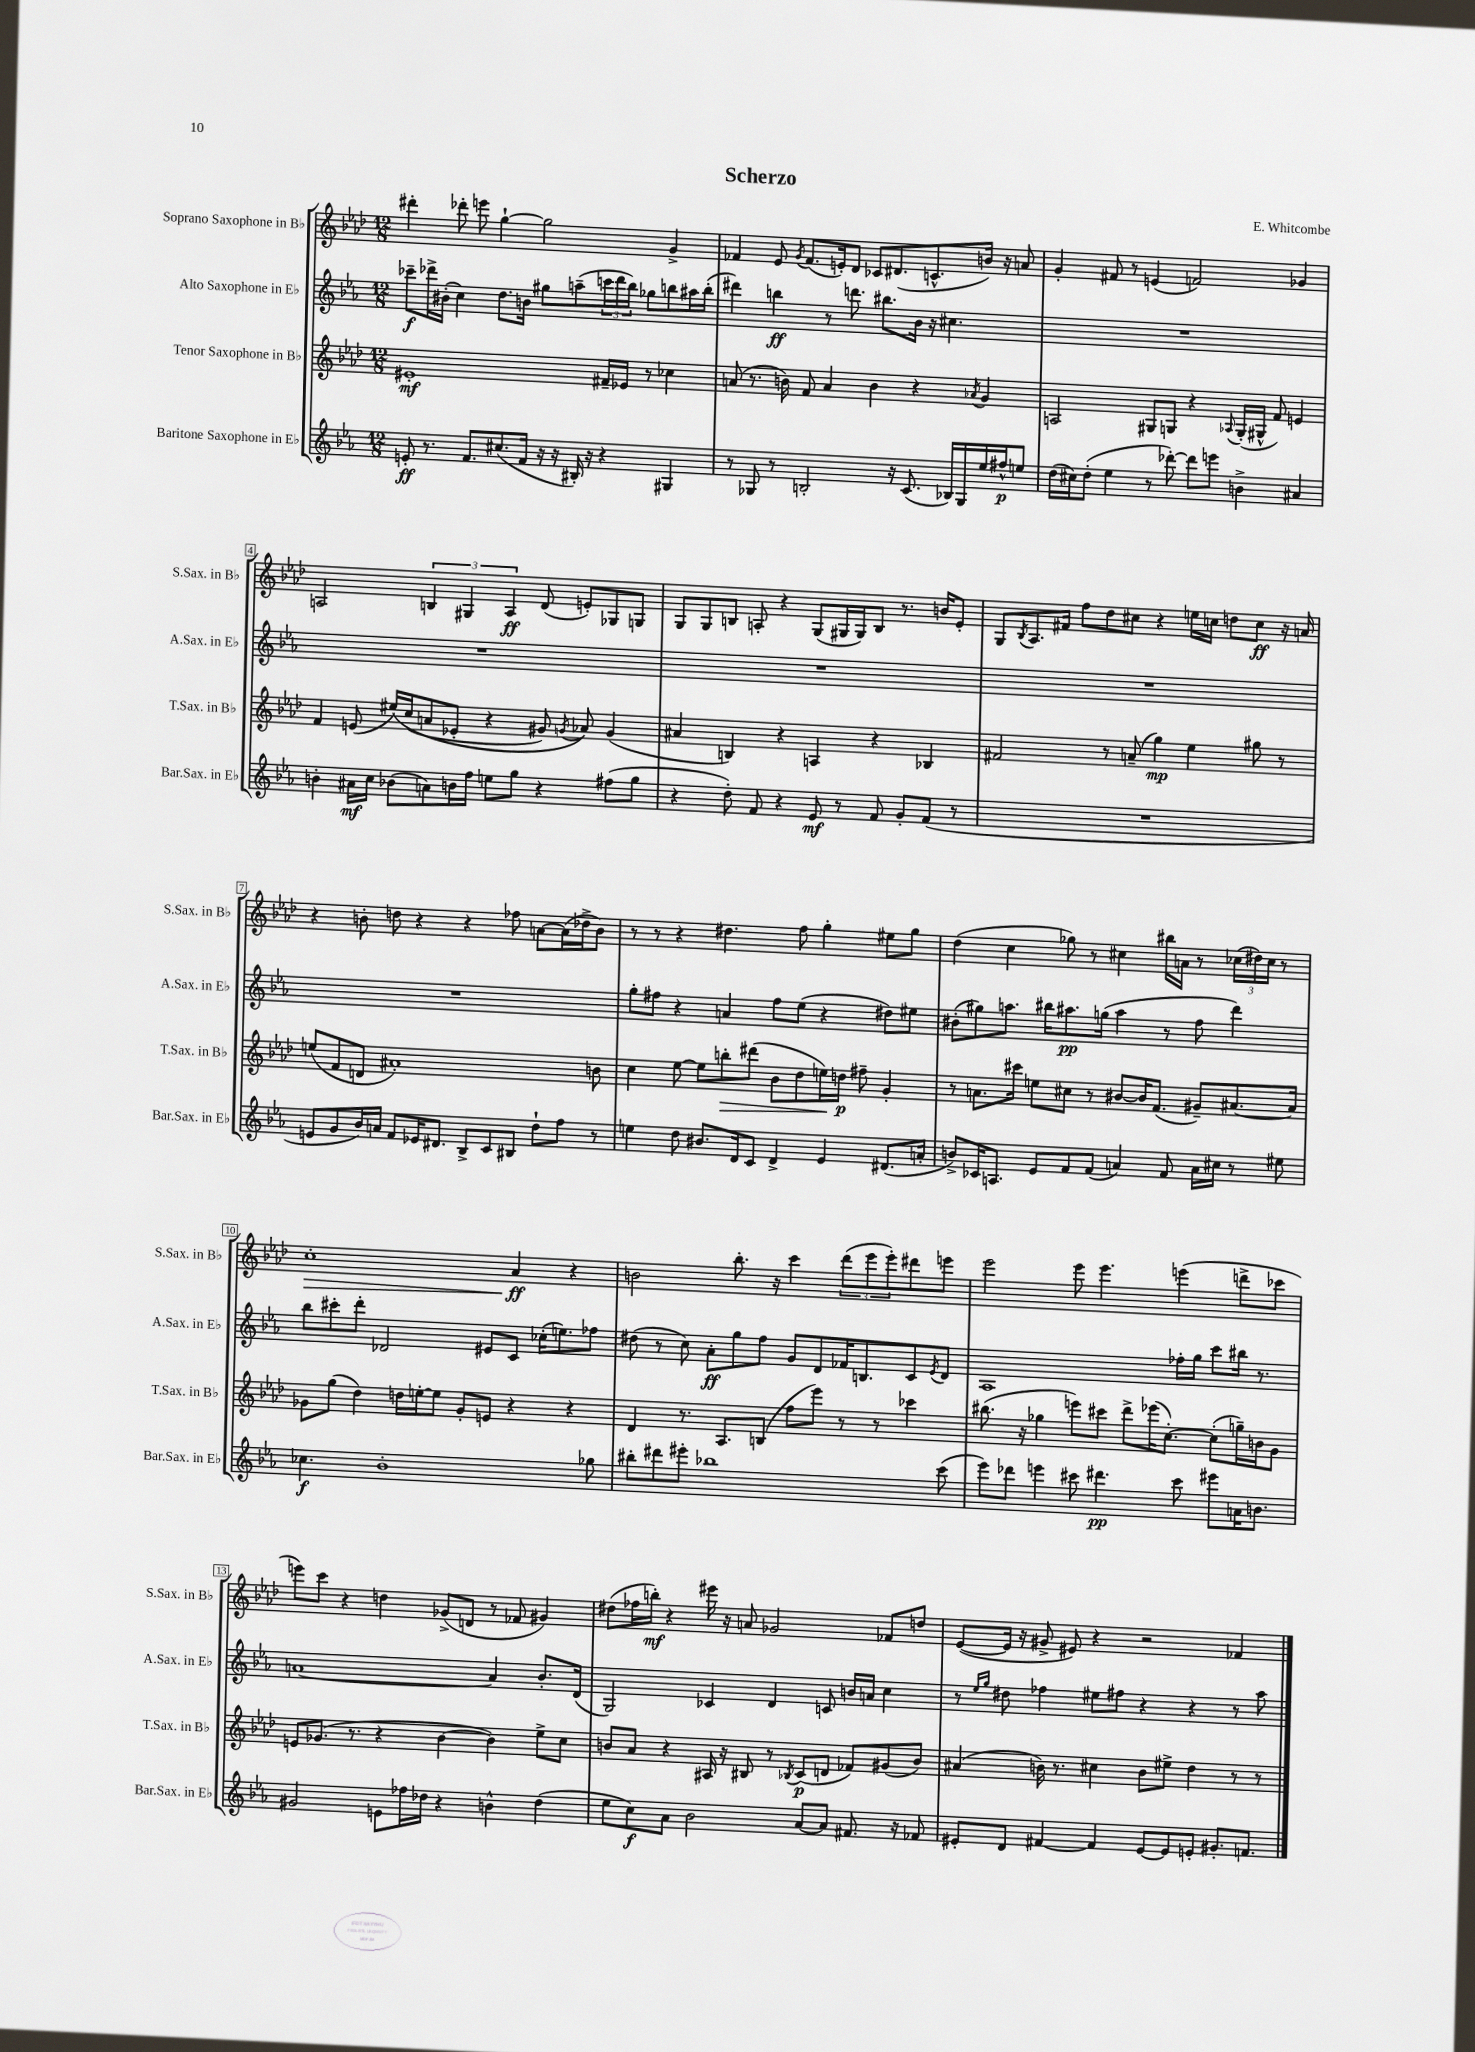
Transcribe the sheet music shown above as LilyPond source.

\header { title = "Scherzo" composer = "E. Whitcombe" }
<<
\new StaffGroup <<
\new Staff = "s0" \with { instrumentName = "Soprano Saxophone in Bb" shortInstrumentName = "S.Sax. in Bb" } {
    \clef treble \key aes \major \numericTimeSignature \time 12/8
    dis'''4-. des'''8-. e'''8 g''4~-! g''2 g'4-> |
    fes'4 ees'8 \acciaccatura { g'8 } fes'8.( e'16-.) des'8 ces'8 dis'8.( c'8.-^ b'16) r16 a'8 |
    g'4-. fis'8 r8 e'4( f'2) ges'4 |
    a2 \tuplet 3/2 { b4 gis4 a4\ff } des'8( e'8-.) ges8 g8 |
    g8 g8 b8 a8-. r4 g8( gis16 gis16) b8 r8. b'16 ees'8-. |
    g8 \acciaccatura { bes8 } aes8. fis'16 f''8 des''8 cis''8 r4 e''16 c''16 d''8 c''8\ff r16 a'16 |
    r4 b'8-. d''8 r4 r4 fes''8 a'8~ a'16( des''16-> b'8) |
    r8 r8 r4 dis''4. f''8 g''4-. eis''8 g''8 |
    des''4( c''4 ges''8) r8 cis''4 bis''16 a'16 r8 \tuplet 3/2 { ces''16( dis''16) ces''16 } r8 |
    c''1-.\> aes'4\ff\! r4 |
    b'2 bes''8.-. r16 c'''4 \tuplet 3/2 { des'''8( ees'''8 ees'''8-.) } dis'''8 e'''8 |
    ees'''2 ees'''8 ees'''4. e'''4( d'''8-> ces'''8 |
    e'''8) c'''8 r4 d''4 ges'8->( d'8 r8 fes'8 gis'4) |
    dis''8( fes''16 b''16-.\mf) r4 eis'''16 r16 a'8 ges'2 fes'8 d''8 |
    ees'8~( ees'16 r16 gis'8-> eis'8) r4 r2 fes'4 \bar "|." |
}
\new Staff = "s1" \with { instrumentName = "Alto Saxophone in Eb" shortInstrumentName = "A.Sax. in Eb" } {
    \clef treble \key ees \major \numericTimeSignature \time 12/8
    ces'''8--\f des'''16-> bis'16-.( c''4) d''8. b'16 gis''8 a''8--( \tuplet 3/2 { c'''16 des'''16 bes''16) } ges''8 b''8 ais''16 b''16-.( |
    dis'''4) b''4\ff r8 d'''8. bis''8. bes'16 r16 cis''4. |
    R1. |
    R1. |
    R1. |
    R1. |
    R1. |
    g''8-. fis''8 r4 a'4 fis''8 ees''8( r4 dis''8) eis''8 |
    bis'8-.( gis''8) a''8. bis''16 ais''8.\pp g''16( ais''4 r8 f''8 d'''4) |
    bes''8 cis'''8-. d'''8-. des'2 eis'8 c'8 ces''16-.( e''8.) fes''8 |
    dis''8( r8 c''8) aes'8-.\ff g''8 f''8 g'8 d'8 fes'16 b8. c'8 \acciaccatura { ees'8 } d'8 |
    aes1 fes''16-. g''16 c'''8 bis''16 r8. |
    a'1~ a'4 bes'8.-. d'16( |
    g2) ces'4 d'4 c'8 b'16 a'16 c''4 |
    r8 \grace { ees''16 g''16 } dis''8 fes''4 eis''8 fis''8 r4 r4 r8 aes''8 \bar "|." |
}
\new Staff = "s2" \with { instrumentName = "Tenor Saxophone in Bb" shortInstrumentName = "T.Sax. in Bb" } {
    \clef treble \key aes \major \numericTimeSignature \time 12/8
    eis'1-.\mf fis'16-- ees'16 r8 ces''4 |
    a'8( r8. b'16) f'8 a'4 b'4 r4 \acciaccatura { aes'8 } g'4 |
    a2 gis8 g8 r4 \appoggiatura { aes8 } g16-.( gis16-^ f'8) e'4 |
    f'4 e'8( eis''16)\( c''16( a'8 ees'8-. r4 gis'8) \acciaccatura { g'8 } aes'8\) g'4( |
    ais'4 b4) r4 a4 r4 bes4 |
    fis'2 r8 a'8--( g''4\mp) ees''4 gis''8 r8 |
    e''8( f'8 d'8 ais'1-.) b'8 |
    c''4 ees''8~ ees''8 b''8-.\> dis'''8( bes'8 des''8 e''16\!) d''16\p fis''8-- g'4-. |
    r8 a'8. cis'''16 e''8 cis''8 r8 bis'8~ bis'16 f'8.( gis'8--) ais'8.~ ais'16 |
    ges'8 g''8( des''4) d''16 e''16~-. e''8 ges'8-. e'8 r4 r4 |
    des'4 r8. aes8. b8( f''8 ees'''8) r8 r8 ces'''4 |
    bis''8.( r16 ges''4 e'''8) cis'''8 des'''8-> ees'''16( c''8.~-.) c''8-.( g''16--) b'16 g'8 |
    e'8 ges'8.( r8. r4 bes'4~ bes'4) ees''8-> c''8 |
    b'8 aes'8 r4 ais16 r16 bis8 r8 \acciaccatura { bes8 } c'8\p( d'8 fes'8) gis'8( b'8) |
    ais'4( b'16) r8. cis''4 b'8 eis''8-> des''4 r8 r8 \bar "|." |
}
\new Staff = "s3" \with { instrumentName = "Baritone Saxophone in Eb" shortInstrumentName = "Bar.Sax. in Eb" } {
    \clef treble \key ees \major \numericTimeSignature \time 12/8
    e'8-.\ff r8. f'8. cis''8.( f'16 r16 r16 bis16-.) r16 r4 gis4 |
    r8 ges8 r8 b2-. r16 c'8.( bes16) ges16 ees''16 fis''16-^\p e''8 |
    d''16( cis''16) d''8-.( ees''4 r8 des'''8~-.) des'''8 e'''8 b'4-> ais'4 |
    b'4-. ais'16\mf c''16 bes'8( a'8) b'16 f''16 e''8 g''8 r4 fis''8( g''8 |
    r4 d''8-.) f'8 r4 ees'8\mf r8 f'8 g'8-. f'8( r8 |
    R1. |
    e'8 g'8 bes'16) a'16 f'8 ees'16 dis'8. bes8-> c'8 bis8 d''8-! f''8 r8 |
    e''4 d''8 bis'8. d'16 c'8 d'4-> ees'4 dis'8.( a'16-. |
    b'8->) ces'16 a8. ees'8 f'8 f'8( a'4) f'8 a'16 cis''16 r8 eis''8 |
    ces''4.\f bes'1-. ges''8 |
    bis''8-. dis'''8 eis'''8-. bes''1 c'''8( |
    ees'''8) des'''8 e'''4 cis'''8 dis'''4.\pp cis'''8 eis'''8 a'16 b'8. |
    gis'2 e'8 fes''16 des''16 r4 b'4-^ des''4( |
    ees''8 c''8\f) aes'8 bes'2 aes'8~ aes'8 fis'8. r16 fes'8 |
    eis'8-. d'8 fis'4~ fis'4 eis'8~ eis'8 e'8-. gis'8.-. f'8. \bar "|." |
}
>>
>>
\layout { \context { \Score \override BarNumber.stencil = #(make-stencil-boxer 0.1 0.3 ly:text-interface::print) } }
